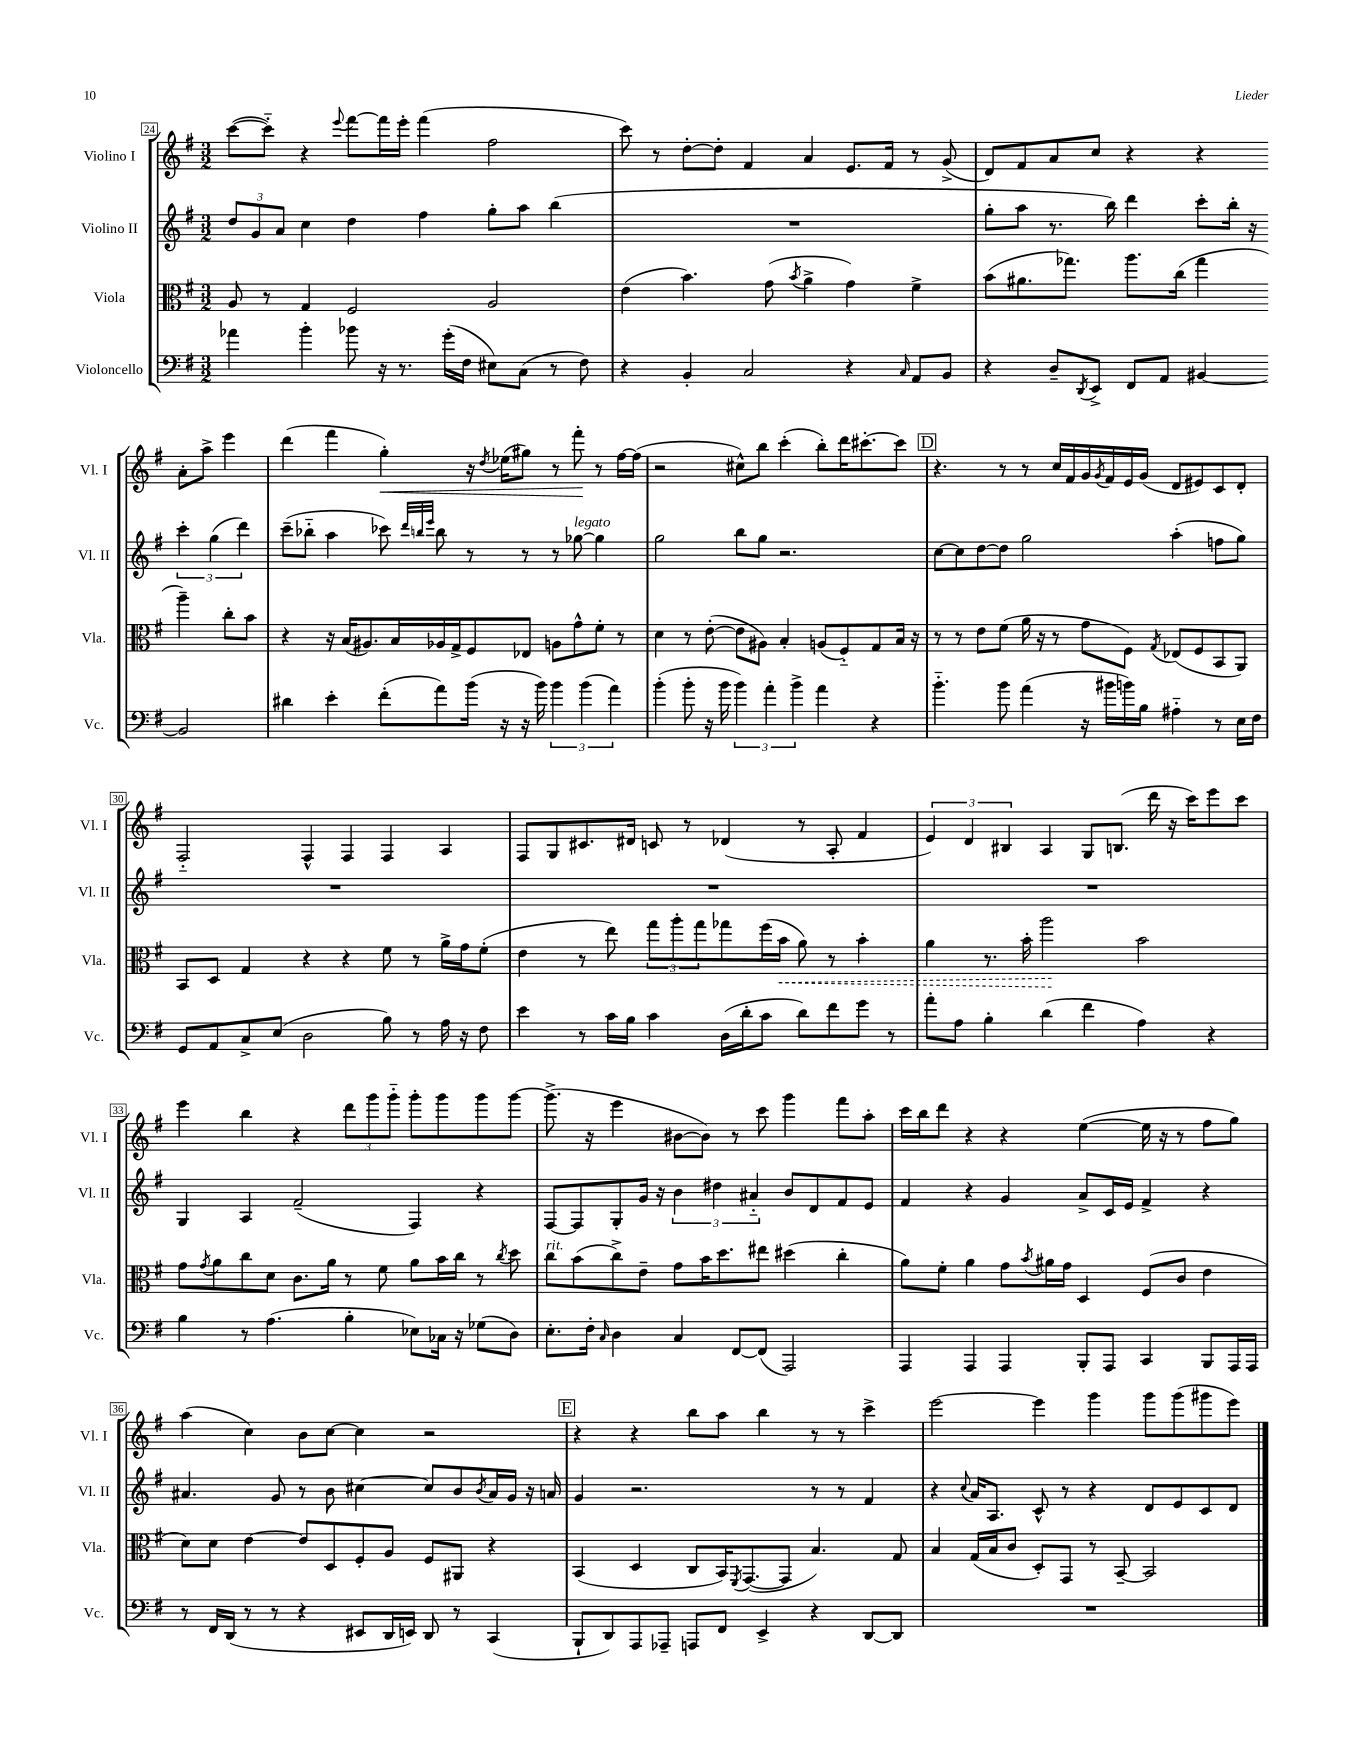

**kern	**kern	**kern	**kern
*staff4	*staff3	*staff2	*staff1
*clefF4	*clefC3	*clefG2	*clefG2
*k[f#]	*k[f#]	*k[f#]	*k[f#]
*M3/2	*M3/2	*M3/2	*M3/2
4a-	8A	12dd	([8ccc
.	.	12g	.
.	8r	.	8ccc'~])
.	.	12a	.
4b'	4G	4cc	4r
.	.	.	8qqeee
8b-	2F#	4dd	[8fff#
16r	.	.	16fff#]
8.r	.	.	16eee'
.	.	4ff#	(4fff#
(16g'	.	.	.
16F#	.	.	.
8E#)	2A	8gg'	2ff#
(8C	.	8aa	.
8r	.	(4bb	.
8F#)	.	.	.
=	=	=	=
4r	(4e	1.r	8ccc)
.	.	.	8r
4BB'	4.b)	.	[8dd'
.	.	.	8dd']
2C	.	.	4f#
.	(8g	.	.
.	8qb	.	.
.	4a^	.	4a
4r	4g)	.	8.e
.	.	.	16f#
16qqC	.	.	.
8AA	4f#^	.	8r
8BB	.	.	(8g^
=	=	=	=
4r	(8b	8gg'	8d)
.	8.a#	8aa	8f#
8D~	.	8.r	8a
.	8.gg-)	.	.
8qDD	.	.	.
8EE^	.	.	8cc
.	.	16bb)	.
8FF#	8.aa	4ddd	4r
8AA	.	.	.
.	(16cc	.	.
[4BB#	4gg-	8ccc'	4r
.	.	16bb'	.
.	.	16r	.
2BB#]	4aa~)	6ccc'	8a'
.	.	.	8aa^
.	.	(6gg	.
.	8cc'	.	4eee
.	.	6ddd)	.
.	8b	.	.
=	=	=	=
4d#	4r	(8ccc~	(4ddd
.	.	8bb-'~	.
4e'	16r	4aa	4fff#
.	(16B	.	.
.	8.A#)	.	.
(8f#'	.	8ccc-)	4gg')
.	16B	.	.
.	.	32qqddd	.
.	.	32qqbb	.
.	.	32qqeee	.
8a)	16A-	8bb	.
.	16G^	.	.
(16b	8F#	8r	16r
.	.	.	8qdd
16r	.	.	(16ee-
16r	8E-	8r	8gg#)
16b)	.	.	.
6b	8A	8r	8r
.	8g^^	[8gg-	8fff#'
(6b	.	.	.
.	8f#'	4gg-]	8r
6a)	.	.	.
.	8r	.	[16ff#
.	.	.	(16ff#]
=	=	=	=
(4b'	4d	2gg	2r
8b'	8r	.	.
16r	([8e'	.	.
16b	.	.	.
6b)	8e]	8bb	8cc#^^)
.	8A#)	8gg	8bb
6a'	.	.	.
.	4B'	2.r	(4ccc'
6b^	.	.	.
4a	(8A	.	8bb')
.	8F#'~)	.	16ddd
.	.	.	[8.ccc#'
4r	8G	.	.
.	16B	.	8ccc#]
.	16r	.	.
=	=	=	=
4.b'~	8r	[8cc	4.r
.	8r	8cc]	.
.	8e	[8dd	.
8b	(8f#	8dd]	8r
(4a	16a	2gg	8r
.	16r	.	.
.	8r	.	16cc
.	.	.	16f#
16r	8g	.	16g
.	.	.	8qg
16b#	.	.	16f#
16b)	8F#)	.	16e
16B	.	.	(16g
.	8qG	.	.
4A#'~	(8E-	(4aa'	8d
.	8F#	.	8e#)
8r	8BB	8ff	8c
16E	8AA)	8gg)	8d'
16F#	.	.	.
=	=	=	=
8GG	8BB	1.r	2F#'~
8AA	8D	.	.
8C^	4G	.	.
(8E	.	.	.
2D	4r	.	4F#^^
.	4r	.	4F#
8B)	8f#	.	4F#
8r	8r	.	.
16A	16a^	.	4A
16r	16g	.	.
8F#	(8f#'	.	.
=	=	=	=
4e	4e	1.r	8F#
.	.	.	8G
8r	8r	.	8.c#
16c	8ee)	.	.
16B	.	.	16d#
4c	12gg	.	8c
.	12aa'	.	.
.	.	.	8r
.	12gg	.	.
(16D	8gg-	.	(4d-
16d'	.	.	.
8c	(16ff#	.	.
.	16b	.	.
8d)	8a)	.	8r
8f#	8r	.	8A'
8g	4b'	.	4f#
8r	.	.	.
=	=	=	=
8a'	4a	1.r	6e)
8A	.	.	.
.	.	.	6d
4B'	8.r	.	.
.	.	.	6B#
.	16b'	.	.
(4d	2aa	.	4A
4f#	.	.	8G
.	.	.	(8.B
4A)	2b	.	.
.	.	.	16ddd
.	.	.	16r
.	.	.	16ccc)
4r	.	.	8eee
.	.	.	8ccc
=	=	=	=
4B	8g	4G	4eee
.	8qg	.	.
.	8a	.	.
8r	8cc	4A	4bb
(4.A	8d	.	.
.	8.c	(2f#~	4r
.	16a	.	.
4B'	8r	.	12ddd
.	.	.	12ggg
.	8f#	.	.
.	.	.	12ggg'~
8E-)	8a	4F#)	8ggg'
16C-	16b	.	8ggg
16r	16cc	.	.
(8G-	8r	4r	8ggg
.	8qcc	.	.
8D)	8dd	.	[8ggg
=	=	=	=
8.E'	8cc	[8F#	(8.ggg^]
.	(8b	8F#]	.
16F#'	.	.	16r
16qqC	.	.	.
4D	8cc^)	8G'	4eee
.	8e~	16g	.
.	.	16r	.
4C	8g	6b	[8b#
.	16b	.	8b#])
.	.	6dd#	.
.	8.dd	.	.
[8FF#	.	.	8r
.	.	6a#'~	.
(8FF#]	8ee#	.	8ccc
2AAA)	(4dd#	8b	4ggg
.	.	8d	.
.	4cc'	8f#	8fff#
.	.	8e	8aa'
=	=	=	=
4AAA	8a)	4f#	16ccc
.	.	.	16bb
.	8f#'	.	8ddd
4AAA	4a	4r	4r
4AAA	8g	4g	4r
.	8qb	.	.
.	16a#	.	.
.	16g	.	.
8BBB'	4D	8a^	([4ee
8AAA	.	16c	.
.	.	16e	.
4CC	(8F#	4f#^	16ee]
.	.	.	16r
.	8c	.	8r
8BBB	4e	4r	8ff#
16AAA	.	.	8gg)
16AAA	.	.	.
=	=	=	=
8r	8d)	4.a#	(4aa
16FF#	8d	.	.
(16DD	.	.	.
8r	[4e	.	4cc)
8r	.	8g	.
4r	8e]	8r	8b
.	8D	8b	[8cc
8EE#	8F#'	[4cc#	4cc]
16DD	8A	.	.
16EE)	.	.	.
8DD	8F#	8cc#]	2r
8r	8AA#	8b	.
.	.	8qb	.
(4CC	4r	16a#	.
.	.	16g	.
.	.	16r	.
.	.	16a	.
=	=	=	=
8BBB`	(4BB	4g	4r
8DD)	.	.	.
8AAA	4D	2.r	4r
8AAA-~	.	.	.
8AAA	8C	.	8bb
8FF#	16BB)	.	8aa
.	8qFF#	.	.
.	([8.GG	.	.
4EE^	.	.	4bb
.	8GG]	.	.
4r	4.B)	8r	8r
.	.	8r	8r
[8DD	.	4f#	4ccc^
8DD]	8G	.	.
=	=	=	=
1.r	4B	4r	[2eee
.	.	8qqcc	.
.	(16G	16a	.
.	16B	8.A	.
.	8c	.	.
.	8D')	8c^^	4eee]
.	8GG	8r	.
.	8r	4r	4ggg
.	[8BB~	.	.
.	2BB]	8d	8ggg
.	.	8e	(8ggg
.	.	8c	8ggg#
.	.	8d	8eee)
==	==	==	==
*-	*-	*-	*-
